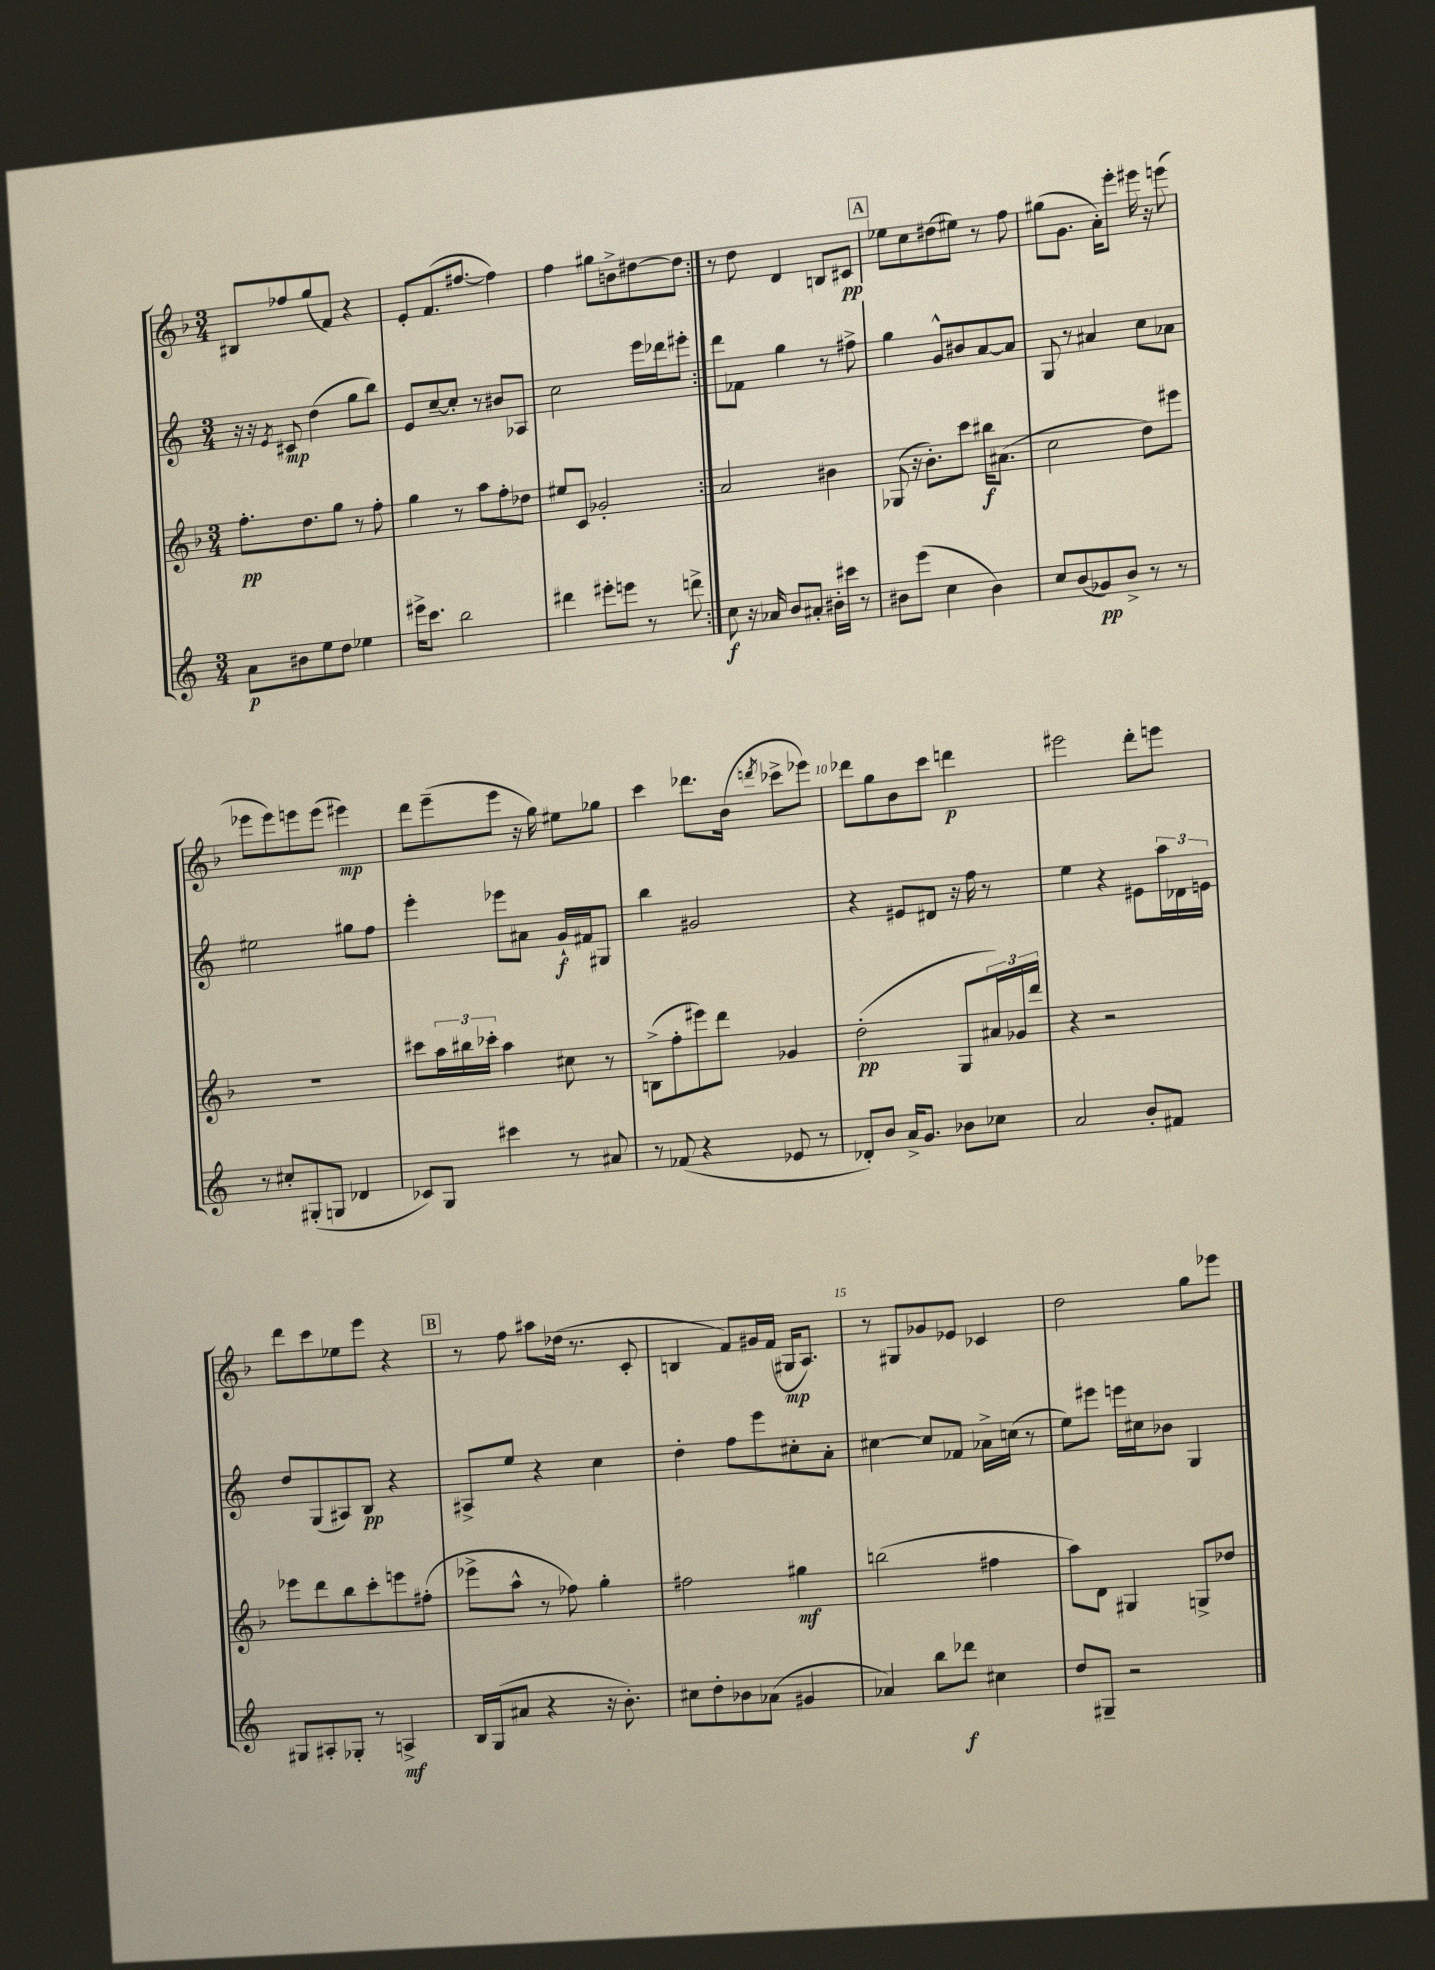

**kern	**dynam	**kern	**dynam	**kern	**dynam	**kern	**dynam
*part4	*part4	*part3	*part3	*part2	*part2	*part1	*part1
*staff4	*staff4	*staff3	*staff3	*staff2	*staff2	*staff1	*staff1
*clefG2	*	*clefG2	*	*clefG2	*	*clefG2	*
*k[]	*	*k[b-]	*	*k[]	*	*k[b-]	*
*M3/4	*	*M3/4	*	*M3/4	*	*M3/4	*
=1	=1	=1	=1	=1	=1	=1	=1
8a\L	p	8.ff'\L	pp	16r	.	8B#X/L	.
.	.	.	.	16r	.	.	.
.	.	.	.	8qe/	.	.	.
8b#X\	.	.	.	8c#X/	mp	8ff-X/	.
.	.	8.dd\	.	.	.	.	.
8ee\	.	.	.	(4dd\	.	(8gg/	.
8dd\J	.	8gg\J	.	.	.	8f/J)	.
4ee-X\	.	8r	.	8gg\L	.	4r	.
.	.	8ff'\	.	8bb\J)	.	.	.
=2	=2	=2	=2	=2	=2	=2	=2
16eee#X^\KL	.	4gg\	.	8e/L	.	8e'/L	.
8.ccc\J	.	.	.	.	.	.	.
.	.	.	.	[8cc~/	.	(8.f/	.
2bb\	.	8r	.	8cc'/J]	.	.	.
.	.	.	.	.	.	[8.ff#X/J	.
.	.	8aa\L	.	8r	.	.	.
.	.	8ff'\	.	8b#X/L	.	4ff#\])	.
.	.	8dd-X\J	.	8A-X/J	.	.	.
=3	=3	=3	=3	=3	=3	=3	=3
4ddd#X\	.	8ee#X/L	.	2cc\	.	4ff\	.
.	.	8c/J	.	.	.	.	.
8eee#X'\L	.	2g-X'/	.	.	.	8gg#X\L	.
8eeen\J	.	.	.	.	.	8bn^\	.
8r	.	.	.	16eee\LL	.	[8dd#X\	.
.	.	.	.	16ddd-X\J	.	.	.
8dddn^\	.	.	.	8eee#X'\J	.	8dd#\J]	.
=4:|!	=4:|!	=4:|!	=4:|!	=4:|!	=4:|!	=4:|!	=4:|!
8cc\	f	2a/	.	8ddd\L	.	8r	.
16r	.	.	.	8f-X\J	.	8dd\	.
16a-X/	.	.	.	.	.	.	.
8b/L	.	.	.	4gg\	.	4d/	.
8a#X'/J	.	.	.	.	.	.	.
16b#X'\LL	.	4b#X\	.	8r	.	8Bn/L	.
16ccc#X\JJ	.	.	.	.	.	.	.
8r	.	.	.	8ff#X^\	.	8c#X/J	pp
!!LO:REH:place=s1:t=A
=5	=5	=5	=5	=5	=5	=5	=5
8b#X\L	.	(8G-X/	.	4gg\	.	8ee-X\L	.
(8eee\J	.	16r	.	.	.	8cc\	.
.	.	8.b-'\L)	.	.	.	.	.
4cc\	.	.	.	8g^^/L	.	(8dd#X\	.
.	.	8ccc\J	.	8b#X/	.	8ee#X\J)	.
4b#\)	.	16bb#X\KL	f	[8a/	.	8r	.
.	.	(8.a#X\J	.	.	.	.	.
.	.	.	.	8a/J]	.	8ff\	.
=6	=6	=6	=6	=6	=6	=6	=6
8cc/L	.	2cc\	.	8G/	.	(8gg#X\L	.
(8b/	.	.	.	8r	.	8.g\J	.
8g-X/)	pp	.	.	4a#X/	.	.	.
.	.	.	.	.	.	16a'\KL)	.
8b^/J	.	.	.	.	.	8eee'\J	.
8r	.	8dd\L)	.	8cc\L	.	16eee#X\	.
.	.	.	.	.	.	16r	.
8r	.	8eee#X\J	.	8a-X\J	.	(8eeen\	.
!!LO:LB:g=z
=7	=7	=7	=7	=7	=7	=7	=7
8r	.	2.r	.	2ee#X\	.	8eee-X\L	.
8cc#X'/L	.	.	.	.	.	8eee-\)	.
(8G#X'/	.	.	.	.	.	8eeen\	.
8Gn/J	.	.	.	.	.	(8eee\J	.
4d-X/	.	.	.	8gg#X\L	.	4eee#X\)	mp
.	.	.	.	8ff\J	.	.	.
=8	=8	=8	=8	=8	=8	=8	=8
8c-X/L)	.	8ccc#X\L	.	4eee'\	.	8ddd\L	.
8G/J	.	24aa\L	.	.	.	(8eee~\	.
.	.	24bb#X\	.	.	.	.	.
.	.	24ccc-X'\JJ	.	.	.	.	.
4ccc#X\	.	4aa\	.	8eee-X\L	.	8eee\J	.
.	.	.	.	8a#X\J	.	16r	.
.	.	.	.	.	.	16gg\)	.
8r	.	8cc#X\	.	16g`/LL	f	8ee#X\L	.
.	.	.	.	16f#X/J	.	.	.
8a#X/	.	8r	.	8G#X/J	.	8gg-X\J	.
=9	=9	=9	=9	=9	=9	=9	=9
8r	.	(8Bn^\L	.	4bb\	.	4ccc\	.
(8f-X/	.	8ff'\	.	.	.	.	.
4r	.	8eee#X\)	.	2g#X/	.	8.ddd-X\L	.
.	.	8ddd\J	.	.	.	.	.
.	.	.	.	.	.	(16b-\Jk	.
.	.	.	.	.	.	8qdddn/	.
8e-X/	.	4g-X/	.	.	.	8ccc-X^\L	.
8r	.	.	.	.	.	8eee-X\J)	.
=10	=10	=10	=10	=10	=10	=10	=10
8d-X'/L)	.	(2dd'\	pp	4r	.	8ddd-X\L	.
8b/J	.	.	.	.	.	8gg\	.
16a^/KL	.	.	.	8e#X/L	.	8b-\	.
8.g/J	.	.	.	.	.	.	.
.	.	.	.	8d#X/J	.	8ccc\J	.
8b-X\L	.	8G/L	.	16r	.	4dddn\	p
.	.	.	.	16ff\	.	.	.
8cc-X\J	.	24a#X/L)	.	8r	.	.	.
.	.	24g-X/	.	.	.	.	.
.	.	24ddd/JJ	.	.	.	.	.
=11	=11	=11	=11	=11	=11	=11	=11
2a/	.	4r	.	4ee\	.	2eee#X\	.
.	.	2r	.	4r	.	.	.
8b'/L	.	.	.	8e#X\L	.	8ddd'\L	.
8f#X/J	.	.	.	24aa\L	.	8eeen\J	.
.	.	.	.	24d-X\	.	.	.
.	.	.	.	24en\JJ	.	.	.
!!LO:LB:g=z
=12	=12	=12	=12	=12	=12	=12	=12
8G#X/L	.	8eee-X\L	.	8dd/L	.	8ddd\L	.
8A#X'/	.	8ddd\	.	(8G/	.	8ccc\	.
8G-X'/J	.	8bb-\	.	8A#X/)	.	8ee-X\	.
8r	.	8ccc'\	.	8B/J	pp	8eee\J	.
4An^/	mf	8eeen\	.	4r	.	4r	.
.	.	(8ff#X'\J	.	.	.	.	.
!!LO:REH:place=s1:t=B
=13	=13	=13	=13	=13	=13	=13	=13
16B/LL	.	8eee-X^\L	.	8A#X^/L	.	8r	.
(16G/J	.	.	.	.	.	.	.
8a#X/J	.	8aa^^\J	.	8ee/J	.	8ff\	.
4r	.	8r	.	4r	.	8aa#X\L	.
.	.	8ff-X\)	.	.	.	(16dd-X\Jk	.
.	.	.	.	.	.	8.r	.
16r	.	4gg'\	.	4cc\	.	.	.
8.b'\)	.	.	.	.	.	.	.
.	.	.	.	.	.	8c'/	.
=14	=14	=14	=14	=14	=14	=14	=14
8cc#X\L	.	2ff#X\	.	4dd'\	.	4Bn/	.
8dd'\	.	.	.	.	.	.	.
8b-X\	.	.	.	8ff\L	.	8f/L)	.
(8a-X\J	.	.	.	8eee\	.	16g#X/L	.
.	.	.	.	.	.	(16f/JJ	.
4g#X/	.	4gg#X\	mf	8cc#X'\	.	16G#X/KL	mp
.	.	.	.	.	.	8.A/J)	.
.	.	.	.	8a'\J	.	.	.
=15	=15	=15	=15	=15	=15	=15	=15
4a-X/)	.	(2bbn\	.	[4cc#X\	.	8r	.
.	.	.	.	.	.	8G#X/L	.
8bb\L	.	.	.	8cc#/L]	.	8g-X/	.
8ddd-X\J	f	.	.	8f-X/J	.	8e-X/J	.
4cc#X\	.	4ff#X\	.	16a-X^\LL	.	4c-X/	.
.	.	.	.	(16ccn\JJ	.	.	.
.	.	.	.	8r	.	.	.
=16	=16	=16	=16	=16	=16	=16	=16
8dd/L	.	8aa\L)	.	8ee\L)	.	2dd\	.
8G#X~/J	.	8d\J	.	8eee#X\J	.	.	.
2r	.	4G#X/	.	16eeen\LL	.	.	.
.	.	.	.	16cc#X\J	.	.	.
.	.	.	.	8b-X\J	.	.	.
.	.	8Gn^/L	.	4G/	.	8gg\L	.
.	.	8dd-X/J	.	.	.	8eee-X\J	.
==	==	==	==	==	==	==	==
*-	*-	*-	*-	*-	*-	*-	*-
